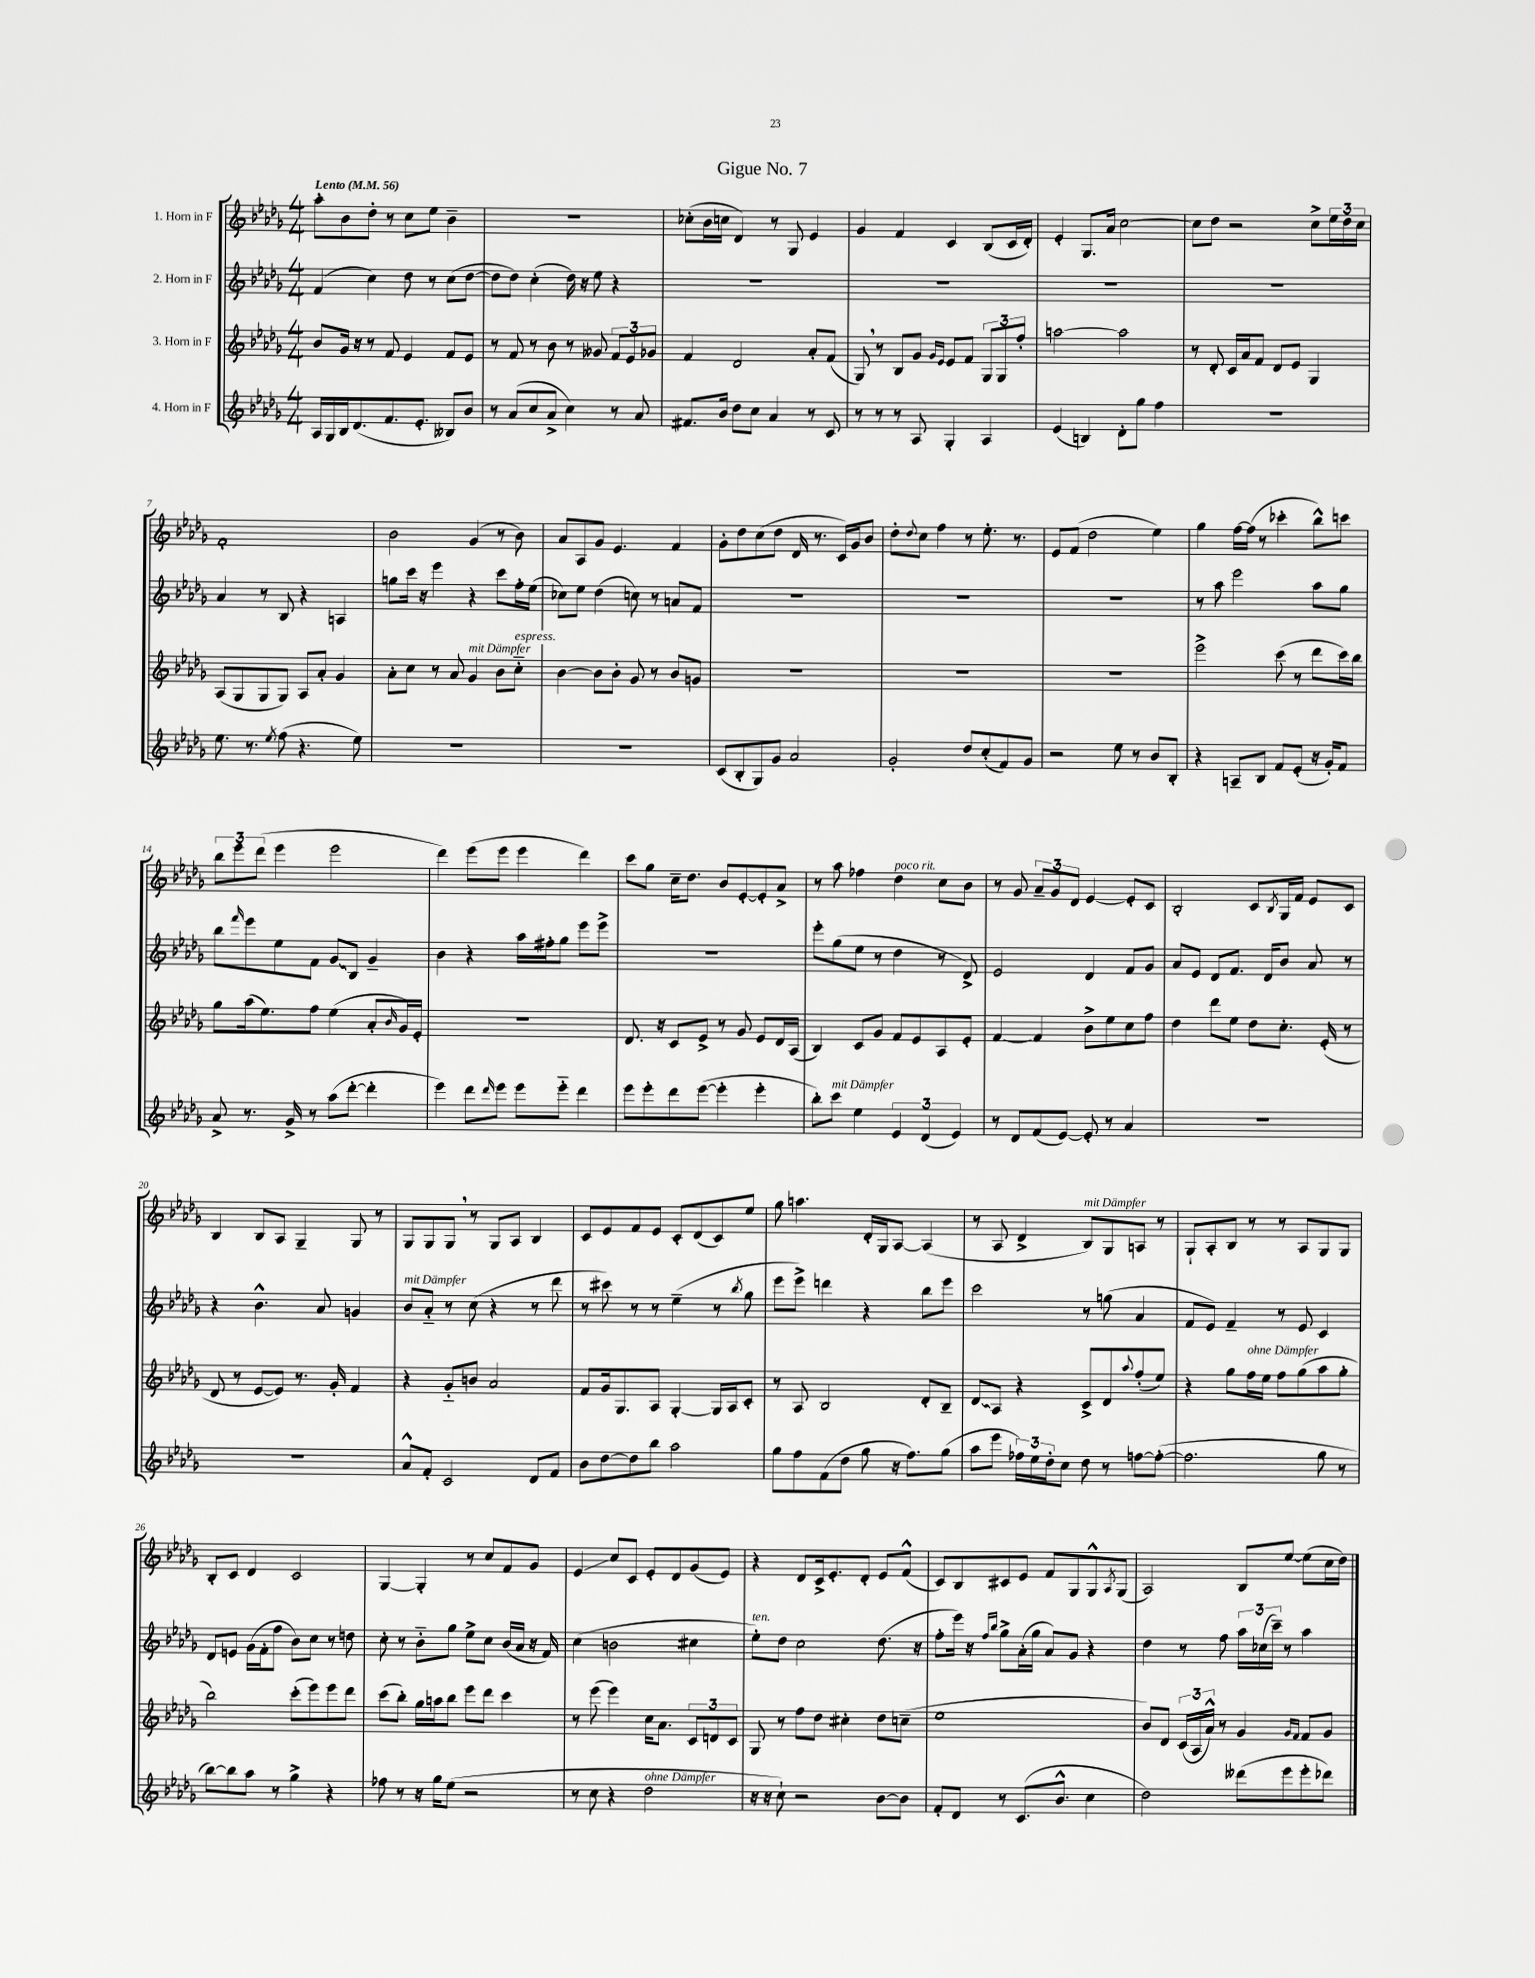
\header { title = "Gigue No. 7" }
<<
\new StaffGroup <<
\new Staff = "s0" \with { instrumentName = "1. Horn in F" } {
    \clef treble \key des \major \numericTimeSignature \time 4/4 \tempo "Lento" 4 = 56
    aes''8-. bes'8 des''8-. r8 c''8 ees''8 bes'4-- |
    R1 |
    ces''8-.( bes'16 c''16 des'4) r8 ges8 ees'4 |
    ges'4 f'4 c'4 bes8( c'16 des'16-.) |
    ees'4-. ges8. aes'16 c''2~ |
    c''8 des''8 r2 c''8-> \tuplet 3/2 { ees''16 des''16 c''16 } |
    f'1-. |
    bes'2 ges'4( r8 bes'8) |
    aes'8 aes8 ges'8 ees'4. f'4 |
    ges'8-. des''8 c''8( des''8 des'16 r8. c'16) ges'16 bes'8 |
    des''8-. \appoggiatura { des''8 } c''8 f''4 r8 ees''8.-. r8. |
    ees'8 f'8( des''2 ees''4) |
    ges''4 f''16~ f''16( r8 ces'''4-. bes''8-^) c'''8 |
    \tuplet 3/2 { bes''8 ees'''8 des'''8( } ees'''4 ees'''2 |
    des'''4) ees'''8( ees'''8 ees'''4 des'''4) |
    c'''8 ges''8 c''16-- des''8. bes'8 ees'8~-. ees'8-. aes'8-> |
    r8 aes''8 fes''4 des''4^\markup { \italic "poco rit." } c''8 bes'8 |
    r8 ges'8 \tuplet 3/2 { aes'8-- ges'8 des'8 } ees'4~ ees'8-. c'8 |
    bes2-. c'8 \acciaccatura { bes8 } ges16 f'16 ees'8 c'8 |
    bes4 bes8 aes8 ges4-- ges8 r8 |
    ges8 ges8 ges8 \breathe r8 ges8 aes8 bes4 |
    c'8 ees'8 f'8 ees'8 c'8-. des'8( c'8) ees''8 |
    ges''8 a''4. des'16-. ges16 aes8~ aes4( |
    r8 aes8 des'4-> bes8^\markup { \italic "mit Dämpfer" }) ges8 a8 r8 |
    ges8-! aes8-. bes8 r8 r8 aes8 ges8 ges8 |
    bes8-. c'8 des'4 c'2 |
    ges4~ ges4-. r8 c''8 f'8 ges'8 |
    ees'4\glissando c''8 c'8 ees'8-. des'8 ges'8( ees'8) |
    r4 des'8 c'16-> ees'8.-. des'8-. ees'8 f'8-^( |
    c'8) bes8 cis'8 ees'8 f'8 ges8 ges8-^ \acciaccatura { aes8 } ges8( |
    aes2) bes8 ees''8~ ees''8( c''16 des''16) \bar "|." |
}
\new Staff = "s1" \with { instrumentName = "2. Horn in F" } {
    \clef treble \key des \major \numericTimeSignature \time 4/4
    f'4( c''4) des''8 r8 c''8( des''8~ |
    des''8 des''8) c''4-.( des''16) r16 ees''8 r4 |
    R1 |
    R1 |
    R1 |
    R1 |
    aes'4 r8 bes8 r4 a4 |
    g''8 c'''16 r16 ees'''4 r4 c'''8 f''16-. ees''16( |
    ces''8) ees''8 des''4( c''8) r8 a'8 f'8 |
    R1 |
    R1 |
    R1 |
    r8 aes''8 ees'''2 aes''8 ges''8 |
    bes''8 \grace { f'''16 } ees'''8 ees''8 f'8 \once \override Glissando.style = #'zigzag ges'8\glissando bes8 ges'4-- |
    bes'4 r4 aes''16 fis''16-. ges''8 ees'''8 ees'''8-> |
    R1 |
    ees'''8-. ges''8( ees''8 r8 des''4 r8 des'8->) |
    ees'2 des'4 f'8 ges'8 |
    aes'8 ees'8 des'8 f'8. des'16 bes'8 aes'8 r8 |
    r4 bes'4.-^ aes'8 g'4 |
    bes'8^\markup { \italic "mit Dämpfer" } aes'8-_ r8 c''8( r4 r8 des'''8 |
    r8 cis'''8) r8 r8 ees''4--( r8 \acciaccatura { bes''8 } ges''8 |
    ees'''8 ees'''8->) d'''4 r4 bes''8 ees'''8 |
    c'''2 r8 g''8( aes'4 |
    f'8 ees'8) f'4-- r8 ees'8 c'4 |
    des'8 e'8 ges'16( f'16-. f''8 bes'8) c''8 r8 d''8 |
    c''8-. r8 bes'8-_ ges''8 ees''8-> c''8 bes'16( aes'16 r16 f'16) |
    c''4( b'2 cis''4 |
    ees''8-.^\markup { \italic "ten." }) des''8 c''2 des''8.( r16 |
    f''8-. ees'''16) r16 \grace { f''16 bes''16 } ges''8-> aes'16-.( ges''16 aes'8) ges'8 r4 |
    des''4 r8 f''8 \tuplet 3/2 { aes''16 ces''16( c'''16--) } r8 aes''4 \bar "|." |
}
\new Staff = "s2" \with { instrumentName = "3. Horn in F" } {
    \clef treble \key des \major \numericTimeSignature \time 4/4
    bes'8 ges'16 r16 r8 f'8 ees'4 f'8 ees'8 |
    r8 f'8 r8 bes'8 r8 geses'8 \tuplet 3/2 { f'8 ees'8 ges'8 } |
    f'4 des'2 aes'8-. f'8( |
    ges8) \breathe r8 bes8 ges'8 \grace { ges'16 ees'16 } ees'8 f'8 \tuplet 3/2 { ges8 ges8 f''8-. } |
    a''2~ a''2 |
    r8 des'8-. c'16 aes'16 f'8 des'8 ees'8 ges4 |
    aes8( ges8 ges8 ges8) aes8 aes'8-. ges'4 |
    aes'8-. c''8 r8 aes'8 ges'4^\markup { \italic "mit Dämpfer" } bes'8 c''8-_^\markup { \italic "espress." } |
    bes'4~ bes'8 bes'8-. ges'8 r8 bes'8 g'8 |
    R1 |
    R1 |
    R1 |
    ees'''2-> c'''8( r8 des'''8 c'''16) bes''16 |
    ges''8 aes''16( ees''8.) f''8 ees''4( aes'8-. \grace { bes'16 } ges'16) ees'16-. |
    R1 |
    des'8. r16 c'8 ees'8-> r8 ges'8 ees'8 des'16 aes16( |
    bes4) c'8 ges'8 f'8 ees'8 aes8 ees'8-. |
    f'4~ f'4 bes'8-> ees''8 c''8 f''8 |
    des''4 des'''8 ees''8 des''8 c''8.-. ees'16-.( r8 |
    des'8 r8 ees'8~ ees'8) r8. ges'16-. f'4 |
    r4 ges'8-_ b'8 aes'2 |
    f'8 ges'16 ges8. aes8 ges4~-. ges16 aes16 c'8-. |
    r8 aes8 bes2 des'8-. bes8-- |
    \once \override Glissando.style = #'zigzag des'8\glissando aes8 r4 c'8-> des'8 \appoggiatura { aes''8 } f''8-.( ees''8) |
    r4 ges''8 f''16^\markup { \italic "ohne Dämpfer" } ees''16 f''8 ges''8( aes''8 ges''8-. |
    bes''2) c'''8-.( ees'''8) ees'''8 des'''8 |
    c'''8( bes''8-.) ges''16 a''16 bes''8 ees'''8 des'''8 c'''4 |
    r8 ees'''8( ees'''4) c''16 aes'8. \tuplet 3/2 { c'8 d'8 c'8 } |
    ges8 r8 f''8 des''8 cis''4-. des''8 c''8--( |
    ees''1 |
    bes'8) des'8 \tuplet 3/2 { c'16( aes16 aes'16-^) } r8 ges'4 \grace { ges'16 f'16 } f'8 ges'8 \bar "|." |
}
\new Staff = "s3" \with { instrumentName = "4. Horn in F" } {
    \clef treble \key des \major \numericTimeSignature \time 4/4
    aes16 ges16 bes16 des'8.( f'8. ees'8.-. beses8) bes'8 |
    r8 aes'8( c''8 aes'8-> c''4) r8 aes'8 |
    fis'8. bes'16 des''8 c''8 aes'4 r8 c'8 |
    r8 r8 r8 aes8 ges4-. aes4 |
    ees'4( b4) des'8-. ges''8 f''4 |
    r1 |
    ees''8. r8. \acciaccatura { ees''8 } f''8( r4. ees''8) |
    R1 |
    R1 |
    c'8( bes8-. ges8) ges'8 aes'2 |
    ges'2-. des''8 c''8-.( f'8) ges'8 |
    r2 ees''8 r8 bes'8 bes8-. |
    r4 a8-- bes8 f'8 ees'8-.( r16 ges'16-.) f'8 |
    aes'8-> r8. ges'16-> r8 aes''8( des'''8~-. des'''4-. |
    ees'''4) des'''8 \grace { des'''16 } ees'''8 ees'''8 ees'''8-_ des'''4 |
    ees'''8 ees'''8-. des'''8 ees'''8~( ees'''4-. ees'''4-. |
    bes''8-.) c'''8^\markup { \italic "mit Dämpfer" } ees''4 \tuplet 3/2 { ees'4 des'4( ees'4) } |
    r8 des'8 f'8( ees'8~) ees'8-. r8 aes'4 |
    R1 |
    R1 |
    aes'8-^ f'8-. c'2 des'8 f'8 |
    bes'8 des''8~ des''8 bes''8 aes''2 |
    ges''8 f''8 f'8( des''8 ges''8 r16 f''8.) ges''8( |
    aes''8 ees'''8 \tuplet 3/2 { fes''16) ees''16 des''16-. } c''8 des''8 r8 f''8~ f''8~-.( |
    f''2. ges''8 r8 |
    bes''8~) bes''8 aes''8 r8 ges''4-> r4 |
    fes''8 r8 r16 ges''16 ees''8( r2 |
    r8 c''8 r4 des''2^\markup { \italic "ohne Dämpfer" } |
    r16 r16 c''8-!) r2 bes'8~ bes'8 |
    f'8-. des'8 r8 c'8.( bes'8.-^ c''4 |
    des''2) deses'''8( ees'''8 ees'''8-. des'''8) \bar "|." |
}
>>
>>
